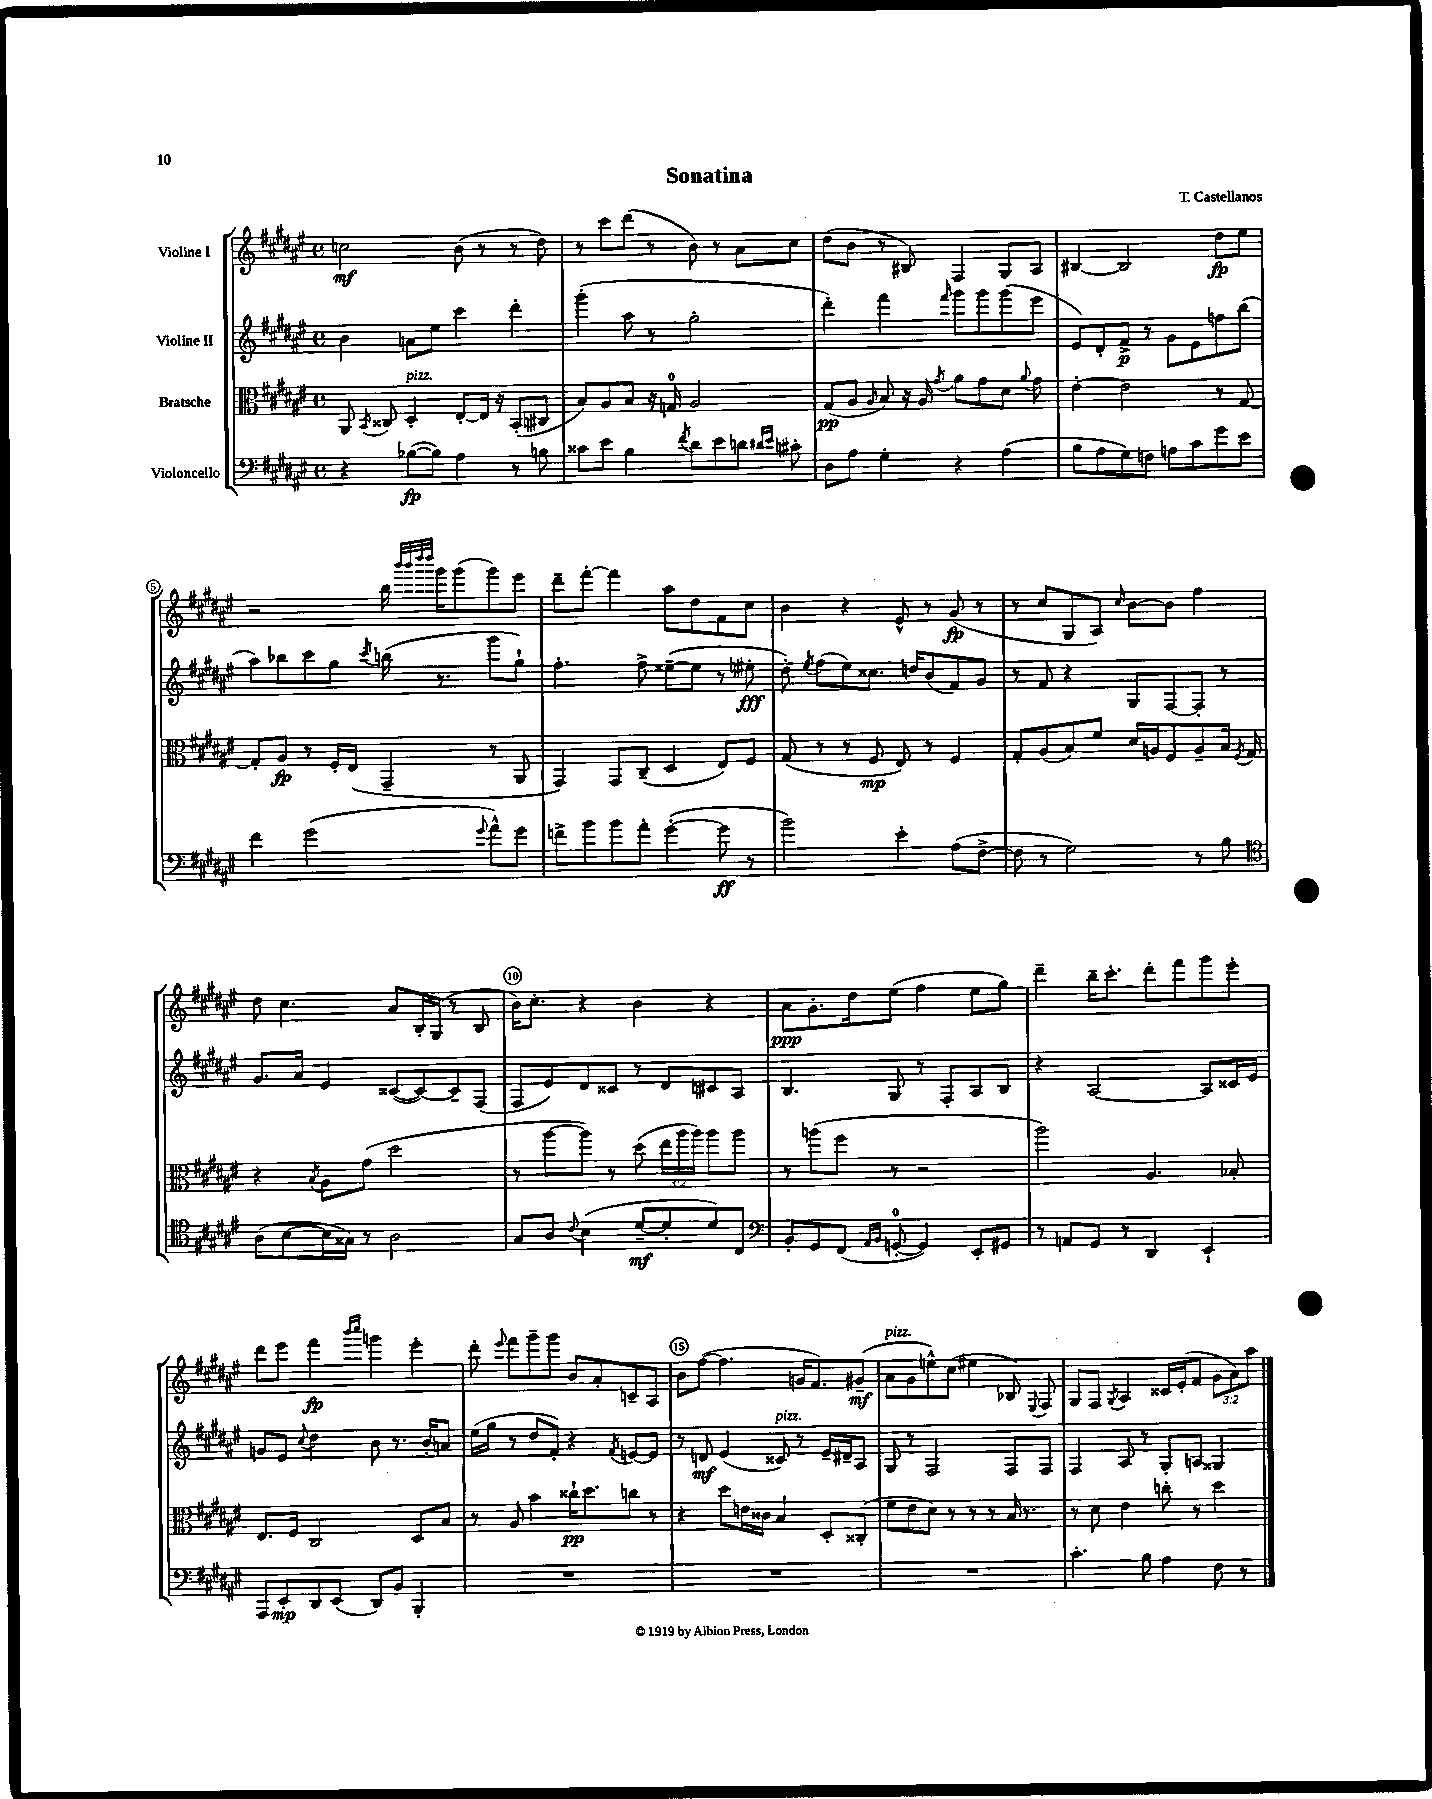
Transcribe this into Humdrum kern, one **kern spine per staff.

**kern	**dynam	**kern	**dynam	**kern	**dynam	**kern	**dynam
*part4	*part4	*part3	*part3	*part2	*part2	*part1	*part1
*staff4	*staff4	*staff3	*staff3	*staff2	*staff2	*staff1	*staff1
*I"Violoncello	*	*I"Bratsche	*	*I"Violine II	*	*I"Violine I	*
*clefF4	*	*clefC3	*	*clefG2	*	*clefG2	*
*k[f#c#g#d#a#e#]	*	*k[f#c#g#d#a#e#]	*	*k[f#c#g#d#a#e#]	*	*k[f#c#g#d#a#e#]	*
*M4/4	*	*M4/4	*	*M4/4	*	*M4/4	*
*met(c)	*	*met(c)	*	*met(c)	*	*met(c)	*
=1	=1	=1	=1	=1	=1	=1	=1
4r	.	8AA#/	.	4b\	.	2ccn\	mf
.	.	8qBB/	.	.	.	.	.
.	.	8C##X/	.	.	.	.	.
!	!	!LO:TX:a:i:t=pizz.	!	!	!	!	!
([8B-X\L	fp	4D#'/	.	8an\L	.	.	.
8B-\J])	.	.	.	8ee#\J	.	.	.
4A#\	.	[8E#'/L	.	4ccc#\	.	(8b\	.
.	.	16E#/Jk]	.	.	.	8r	.
.	.	16r	.	.	.	.	.
8r	.	(8BB'/L	.	4ddd#'\	.	8r	.
8Bn\	.	8C#X/J	.	.	.	8dd#\)	.
=2	=2	=2	=2	=2	=2	=2	=2
8c##X\L	.	8B/L)	.	(4ggg#'\	.	8r	.
8e#\J	.	8A#/	.	.	.	8ccc#\L	.
4B\	.	8B/J	.	8aa#\	.	(8ddd#\J	.
.	.	16r	.	8r	.	8r	.
.	.	16Gn/	.	.	.	.	.
8qf#/	.	.	.	.	.	.	.
8d#\L	.	2A#/	.	2gg#'\	.	8b\)	.
8e#\	.	.	.	.	.	8r	.
8dn\J	.	.	.	.	.	8a#\L	.
16qqd#X/LL	.	.	.	.	.	.	.
16qqe#/JJ	.	.	.	.	.	.	.
8c#X'\	.	.	.	.	.	8cc#\J	.
=3	=3	=3	=3	=3	=3	=3	=3
8D#\L	.	(8G#/L	pp	4ddd#'\)	.	(8dd#\L	.
8A#\J	.	8A#/J	.	.	.	8b\J	.
.	.	16qqA#/	.	.	.	.	.
4G#'\	.	8B/)	.	4fff#\	.	8r	.
.	.	16r	.	.	.	8B#X/)	.
.	.	16A#/	.	.	.	.	.
.	.	8qg#/	.	16qqfff#/	.	.	.
4r	.	8a#\L	.	8ggg#\L	.	4F#/	.
.	.	8g#\	.	8ggg#\	.	.	.
(4A#\	.	8d#\J	.	(8ggg#\	.	8G#/L	.
.	.	8qqa#/	.	.	.	.	.
.	.	8g#\	.	8eee#\J	.	8A#/J	.
=4	=4	=4	=4	=4	=4	=4	=4
8B\L	.	[4e#'\	.	8e#/L)	.	[4B#X/	.
8A#\	.	.	.	8d#'/	.	.	.
8G#\)	.	2e#\]	.	8f#^/J	p	2B#/]	.
8Fn\J	.	.	.	8r	.	.	.
8An\L	.	.	.	8g#\L	.	.	.
8c#\	.	.	.	8e#\	.	.	.
8g#\	.	8r	.	8ffn\	.	8dd#\L	fp
8e#\J	.	[8G#/	.	(8bb\J	.	8ee#\J	.
!!LO:LB:g=z
=5	=5	=5	=5	=5	=5	=5	=5
4f#\	.	8G#'/L]	.	8aa#\L)	.	2r	.
.	.	8A#/J	fp	8bb-X\	.	.	.
(2g#\	.	8r	.	8ccc#\	.	.	.
.	.	16F#'/LL	.	8gg#\J	.	.	.
.	.	(16E#/JJ	.	.	.	.	.
.	.	.	.	8qccc#/	.	.	.
.	.	4GG#~/	.	(16bbn\	.	16bb\	.
.	.	.	.	.	.	32qqbbb/LLL	.
.	.	.	.	.	.	32qqbbb/	.
.	.	.	.	.	.	32qqdddd#/	.
.	.	.	.	.	.	32qqdddd#/JJJ	.
.	.	.	.	8.r	.	16ggg#\KL	.
.	.	.	.	.	.	(8ggg#\	.
8qqg#/	.	.	.	.	.	.	.
8a#^^\L)	.	8r	.	8ggg#\L	.	8ggg#\)	.
8g#\J	.	8AA#/	.	8gg#`\J)	.	8eee#\J	.
=6	=6	=6	=6	=6	=6	=6	=6
8fn^\L	.	4GG#/)	.	4.ff#'\	.	8ddd#~\L	.
8b\	.	.	.	.	.	[8fff#'\J	.
8b\	.	8GG#/L	.	.	.	4fff#\]	.
8a#'\J	.	(8C#~/J	.	8ff#^\	.	.	.
([4g#'\	.	4D#/	.	([8ee##X~\L	.	8aa#\L	.
.	.	.	.	8ee##\J]	.	8dd#\	.
8g#\]	ff	8E#/L)	.	8r	.	8f#\	.
8r	.	8F#/J	.	8ee#X'\	fff	8cc#\J	.
=7	=7	=7	=7	=7	=7	=7	=7
2b\)	.	(8G#/	.	8dd#'\)	.	4b\	.
.	.	.	.	8qee#/	.	.	.
.	.	8r	.	(8ff#\L	.	.	.
.	.	8r	.	8ee#\)	.	4r	.
.	.	8F#/	mp	8.cc##X\J	.	.	.
4e#'\	.	8E#/)	.	.	.	8e#^^/	.
.	.	.	.	16ddn/KL	.	.	.
.	.	8r	.	(8b/	.	8r	.
(8A#\L	.	4F#/	.	8f#/)	.	(8g#/	fp
[8F#^\J	.	.	.	8g#/J	.	8r	.
=8	=8	=8	=8	=8	=8	=8	=8
8F#\]	.	8G#'/L	.	8r	.	8r	.
8r	.	(8A#/	.	8f#/	.	8cc#/L	.
2G#\)	.	8B/)	.	4r	.	8G#/	.
.	.	8f#/J	.	.	.	8A#/J)	.
.	.	.	.	.	.	16qqcc#/	.
.	.	16d#/LL	.	8G#/L	.	[8b\L	.
.	.	16An/J	.	.	.	.	.
.	.	8F#/	.	[8F#/	.	8b\J]	.
8r	.	8A~/	.	8F#'/J]	.	4ff#\	.
8B\	.	16B/Jk	.	8r	.	.	.
.	.	8qF#/	.	.	.	.	.
.	.	16G#/	.	.	.	.	.
!!LO:LB:g=z
=9	=9	=9	=9	=9	=9	=9	=9
*clefC4	*	*	*	*	*	*	*
(8A#\L	.	4r	.	8.g#/L	.	8dd#\	.
[8B\	.	.	.	.	.	4.cc#\	.
.	.	.	.	16a#/Jk	.	.	.
.	.	8qB/	.	.	.	.	.
16B\L]	.	8A#\L	.	4e#/	.	.	.
16G##X\JJ)	.	.	.	.	.	.	.
8r	.	(8g#\J	.	.	.	.	.
2A#\	.	2dd#\	.	([8c##X/L	.	8a#/L	.
.	.	.	.	8c##/_)	.	16B'/L	.
.	.	.	.	.	.	(16G#/JJ	.
.	.	.	.	8c##~/]	.	8r	.
.	.	.	.	(8F#/J	.	8B/	.
=10	=10	=10	=10	=10	=10	=10	=10
8G#/L	.	8r	.	8F#/L	.	16b\KL)	.
.	.	.	.	.	.	8.cc#'\J	.
8A#/J	.	[8aa#\L	.	8e#/)	.	.	.
8qqc#/	.	.	.	.	.	.	.
(4B\	.	8aa#\J])	.	8d#/	.	4r	.
.	.	8r	.	8c##X/J	.	.	.
[8d#~/L	mf	(8dd#\	.	8r	.	4b\	.
8d#'/]	.	24ee#\LL	.	8d#/L	.	.	.
.	.	24aa#\	.	.	.	.	.
.	.	24aa#\JJ)	.	.	.	.	.
8d#/)	.	8aa#\L	.	8c#X/	.	4r	.
8C#/J	.	8aa#\J	.	8A#/J	.	.	.
=11	=11	=11	=11	=11	=11	=11	=11
*clefF4	*	*	*	*	*	*	*
8BB'/L	.	8r	.	4.B/	.	8a#\L	ppp
8GG#/	.	(8aan\L	.	.	.	8.g#'\	.
(8FF#/J	.	8ff#\J	.	.	.	.	.
.	.	.	.	.	.	16dd#\k	.
16qqAA#/LL	.	.	.	.	.	.	.
16qqBB/JJ	.	.	.	.	.	.	.
[8GGn'/	.	8r	.	8G#/	.	(8ee#\J	.
4GG/])	.	2r	.	8r	.	4ff#\	.
.	.	.	.	8F#'/L	.	.	.
8EE#'/L	.	.	.	8A#/	.	8ee#\L	.
8GG#X/J	.	.	.	8B/J	.	8gg#\J)	.
=12	=12	=12	=12	=12	=12	=12	=12
8r	.	2aa#\)	.	4r	.	4ddd#~\	.
8AAn/L	.	.	.	.	.	.	.
8GG#/J	.	.	.	[2A#/	.	16bb~\KL	.
.	.	.	.	.	.	8.ccc#'\J	.
8r	.	.	.	.	.	.	.
4DD#/	.	4.A#/	.	.	.	8ddd#'\L	.
.	.	.	.	.	.	8fff#\	.
4EE#`/	.	.	.	8A#/L]	.	8ggg#\	.
.	.	8B-X'/	.	16c##X/L	.	8eee#'\J	.
.	.	.	.	16e#/JJ	.	.	.
!!LO:LB:g=z
=13	=13	=13	=13	=13	=13	=13	=13
8AAA#/L	.	8.E#/L	.	8gn/L	.	8ddd#\L	.
8EE#'/	mp	.	.	8e#/J	.	8eee#\J	.
.	.	16F#/Jk	.	.	.	.	.
.	.	.	.	8qqcc#/	.	.	.
8DD#/	.	2C#/	.	4dd#\	.	4fff#\	fp
(8EE#/J	.	.	.	.	.	.	.
.	.	.	.	.	.	16qqbbb/LL	.
.	.	.	.	.	.	16qqcccc#/JJ	.
8DD#/L)	.	.	.	8b\	.	4gggn\	.
8BB/J	.	.	.	8.r	.	.	.
4BBB'/	.	8D#/L	.	.	.	4eee#'\	.
.	.	.	.	16b'/KL	.	.	.
.	.	8B/J	.	8an/J	.	.	.
=14	=14	=14	=14	=14	=14	=14	=14
1r	.	8r	.	(16ee#\LL	.	8ddd#'\	.
.	.	.	.	16gg#\JJ	.	.	.
.	.	.	.	.	.	8qqeee#/	.
.	.	8A#/	.	8r	.	8fff#\L	.
.	.	4b\	.	8dd#/L	.	8ggg#~\	.
.	.	.	.	8f#'/J)	.	8ggg#\J	.
.	.	16cc##X`\KL	pp	4r	.	8b/L	.
.	.	8.dd#\	.	.	.	.	.
.	.	.	.	.	.	8a#'/	.
.	.	.	.	8qf#/	.	.	.
.	.	8ccn\J	.	[8en/L	.	8cn~/	.
.	.	8r	.	8e/J]	.	8A#/J	.
=15	=15	=15	=15	=15	=15	=15	=15
1r	.	4r	.	8r	.	8b\L	.
.	.	.	.	8dn/	mf	([8ff#\J	.
.	.	8dd#\L	.	(4e#/	.	4.ff#\]	.
.	.	16en\L	.	.	.	.	.
.	.	16c##X\JJ	.	.	.	.	.
!	!	!	!	!LO:TX:a:i:t=pizz.	!	!	!
.	.	4B/	.	8c##X/)	.	.	.
.	.	.	.	8r	.	16gn/KL	.
.	.	.	.	.	.	8.f#/)	.
.	.	8D#'/L	.	16e#~/LL	.	.	.
.	.	.	.	16d#X~/J	.	.	.
.	.	(8C##X'/J	.	8A#/J	.	(8g#X~/J	mf
=16	=16	=16	=16	=16	=16	=16	=16
!	!	!	!	!	!	!LO:TX:a:i:t=pizz.	!
1r	.	8f#\L	.	8G#/	.	8a#\L	.
.	.	8e#\	.	8r	.	8g#\	.
.	.	8d#\J)	.	2F#/	.	8een^^\)	.
.	.	8r	.	.	.	(8cc#\J	.
.	.	8r	.	.	.	4ee#X\	.
.	.	8r	.	.	.	.	.
.	.	16B/	.	8F#/L	.	8B-X/)	.
.	.	8.r	.	.	.	.	.
.	.	.	.	.	.	8qqE#/	.
.	.	.	.	8F#/J	.	8F#/	.
=17	=17	=17	=17	=17	=17	=17	=17
4.c#'\	.	8r	.	4F#/	.	8G#/L	.
.	.	8d#\	.	.	.	8F#/J	.
.	.	.	.	.	.	8qG#/	.
.	.	4e#\	.	8A#/	.	4A#/	.
8B\	.	.	.	8r	.	.	.
4A#\	.	8ccn'\	.	8G#'/L	.	16c##X/LL	.
.	.	.	.	.	.	(16e#'/J	.
.	.	8r	.	8An/J	.	8f#/J	.
8F#\	.	4dd#\	.	4G##X/	.	12g#\L	.
.	.	.	.	.	.	12a#\)	.
8r	.	.	.	.	.	.	.
.	.	.	.	.	.	12aa#\J	.
==	==	==	==	==	==	==	==
*-	*-	*-	*-	*-	*-	*-	*-
